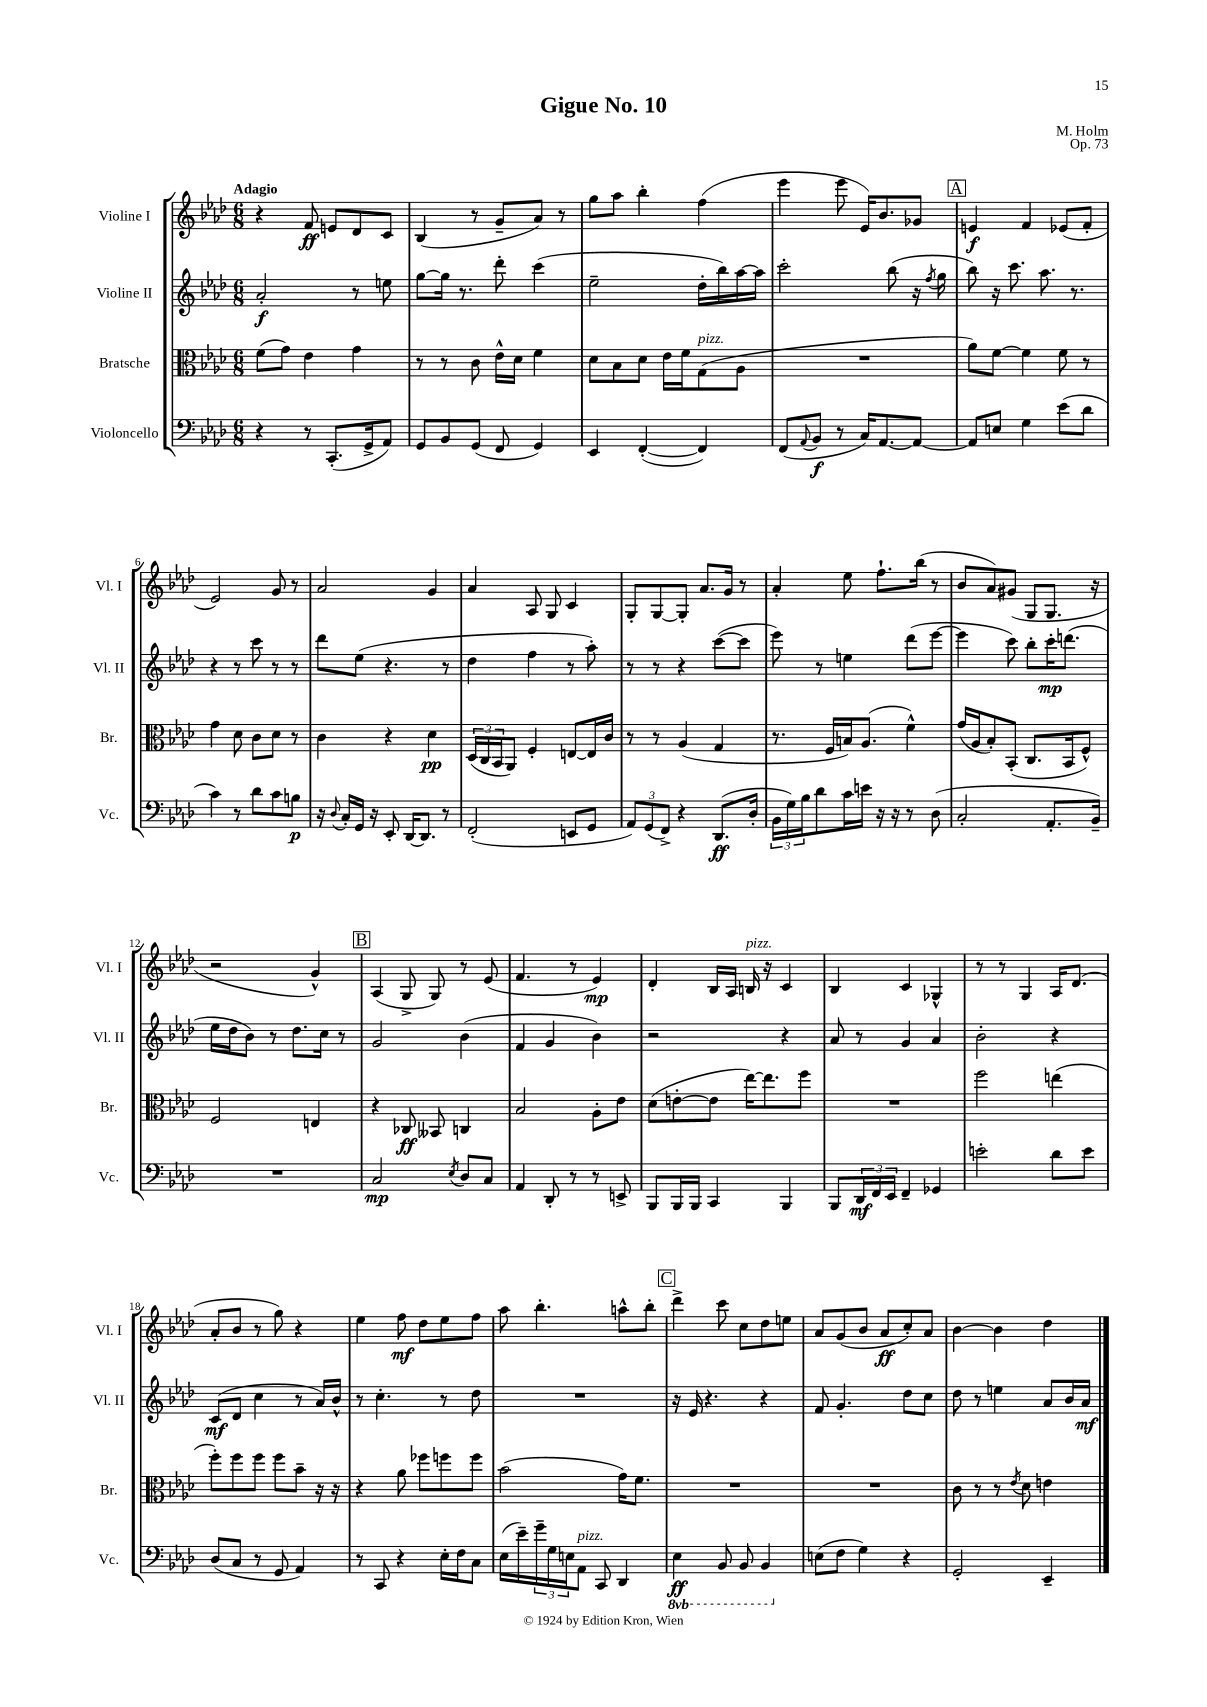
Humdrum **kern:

**kern	**kern	**kern	**kern
*staff4	*staff3	*staff2	*staff1
*clefF4	*clefC3	*clefG2	*clefG2
*k[b-e-a-d-]	*k[b-e-a-d-]	*k[b-e-a-d-]	*k[b-e-a-d-]
*M6/8	*M6/8	*M6/8	*M6/8
4r	(8f	2a-'	4r
.	8g)	.	.
8r	4e-	.	8f
(8.CC'	.	.	8e
.	4g	8r	8d-
16GG^	.	.	.
8AA-)	.	8ee	8c
=	=	=	=
8GG	8r	[8gg	(4B-
8BB-	8r	16gg]	.
.	.	8.r	.
(8GG	8c	.	8r
8FF	16e-^^	8ddd-'	8g~
.	16d-	.	.
4GG)	4f	(4ccc	8a-)
.	.	.	8r
=	=	=	=
4EE-	8d-	2ee-~	8gg
.	8B-	.	8aa-
([4FF'	8d-	.	4bb-'
.	16e-	.	.
.	16f	.	.
4FF])	(8G	16dd-'	(4ff
.	.	16bb-)	.
.	8A-	[16aa-	.
.	.	16aa-]	.
=	=	=	=
(8FF	2.r	2ccc'	4eee-
8qqAA-	.	.	.
8BB-	.	.	.
8r	.	.	8eee-
16C)	.	.	16e-)
[8.AA-	.	.	8.b-
.	.	(8bb-	.
8AA-_	.	16r	8g-
.	.	8qff	.
.	.	16gg	.
=	=	=	=
8AA-]	8a-)	8bb-)	4e
8E	[8f	16r	.
.	.	8.ccc	.
4G	4f]	.	4f
.	.	8.aa-	.
(8e-	8f	.	(8e-
.	.	8.r	.
8d-	8r	.	8f'
=	=	=	=
4c)	4g	4r	2e-)
8r	8d-	8r	.
8d-	8c	8ccc	.
8c	8d-	8r	8g
8B	8r	8r	8r
=	=	=	=
16r	4c	8ddd-	2a-
8qqD-	.	.	.
16C'	.	.	.
16GG	.	(8ee-	.
16r	.	.	.
8EE-'	4r	4.r	.
[16DD-	.	.	.
8.DD-]	.	.	.
.	4d-	.	4g
8r	.	8r	.
=	=	=	=
(2FF'	(24D-	4dd-	4a-
.	24C	.	.
.	24BB-	.	.
.	8AA-)	.	.
.	4F'	4ff	8A-
.	.	.	8G
8EE	[8E	8r	4c
8GG	16E]	8aa-')	.
.	16c	.	.
=	=	=	=
12AA-)	8r	8r	8G'
(12GG	.	.	.
.	8r	8r	[8G
12FF^)	.	.	.
4r	(4A-	4r	8G']
.	.	.	8.a-
(8.DD-	4G	([8ccc	.
.	.	.	16g
.	.	8ccc]	8r
16D-'	.	.	.
=	=	=	=
24BB-	8.r	8eee-)	4a-'
24G)	.	.	.
24B-	.	.	.
8d-	.	8r	.
.	16F	.	.
16c	16B)	4ee	8ee-
16e	(8.A-	.	.
16r	.	.	8.ff`
16r	.	.	.
8r	4f^^)	(8ddd-	.
.	.	.	(16bb-
(8D-	.	[8eee-	8r
=	=	=	=
2C'	(16g	4eee-]	8b-
.	16A-	.	.
.	8B-')	.	8a-)
.	(8BB-'	8ccc)	(8g#
.	8.C	8bb-'	8G
8.AA-'	.	16ccc'	8.G
.	16BB-	(8.ddd	.
.	8F^^)	.	.
16BB-~)	.	.	16r
=	=	=	=
2.r	2F	16ee-	2r
.	.	16dd-	.
.	.	8b-)	.
.	.	8r	.
.	.	8.dd-	.
.	4E	.	4g^^)
.	.	16cc	.
.	.	8r	.
=	=	=	=
2C	4r	2g	(4A-
.	8C-	.	8G^
.	8BB--	.	8G)
8qE-	.	.	.
8D-	4C	(4b-	8r
8C	.	.	(8e-
=	=	=	=
4AA-	2B-	4f	4.f
8DD-'	.	4g	.
8r	.	.	8r
8r	8A-'	4b-)	4e-)
8EE^	8e-	.	.
=	=	=	=
8BBB-	(8d-	2r	4d-'
16BBB-	[8e'	.	.
16BBB-	.	.	.
4CC	8e]	.	16B-
.	.	.	16A-
.	[16ee-)	.	16B
.	8.ee-]	.	16r
4BBB-	.	4r	4c
.	8ff	.	.
=	=	=	=
8BBB-	2.r	8a-	4B-
24DD-	.	8r	.
24FF	.	.	.
24EE-	.	.	.
4FF~	.	4g	4c
4GG-	.	4a-	4G-^^
=	=	=	=
2e'	2ff	2b-'	8r
.	.	.	8r
.	.	.	4G
8d-	(4ee	4r	16A-
.	.	.	(8.d-
8e	.	.	.
=	=	=	=
(8D-	8ff')	(8c	8a-'
8C	8ff	8d-	8b-
8r	8ff	4cc	8r
8GG	8ff	.	8gg)
4AA-)	8b-~	8r	4r
.	16r	16a-)	.
.	16r	16b-^^	.
=	=	=	=
8r	4r	8r	4ee-
8CC	.	4.cc'	.
4r	8a-	.	8ff
.	8ff-	.	8dd-
16E-'	8ff	8r	8ee-
16F	.	.	.
8C	8ff	8dd-	8ff
=	=	=	=
(16E-	(2b-	2.r	8aa-
16e-~)	.	.	.
24g~	.	.	4.bb-'
24G	.	.	.
24E	.	.	.
8AA-	.	.	.
8CC	.	.	.
4DD-	16g)	.	8aa^^
.	8.f	.	.
.	.	.	8bb-'
=	=	=	=
4EE-	2.r	16r	4ddd-^
.	.	16e-	.
.	.	4.r	.
8BBB-	.	.	8ccc
8BBB-	.	.	8cc
4BBB-	.	4r	8dd-
.	.	.	8ee
=	=	=	=
(8E	2.r	8f	8a-
8F	.	4.g'	(8g
4G)	.	.	8b-
.	.	.	8a-
4r	.	8dd-	8cc')
.	.	8cc	8a-
=	=	=	=
2GG'	8c	8dd-	[4b-
.	8r	8r	.
.	8r	4ee	4b-]
.	8qe-	.	.
.	8d-	.	.
4EE-~	4e	8a-	4dd-
.	.	16b-	.
.	.	16a-	.
==	==	==	==
*-	*-	*-	*-
